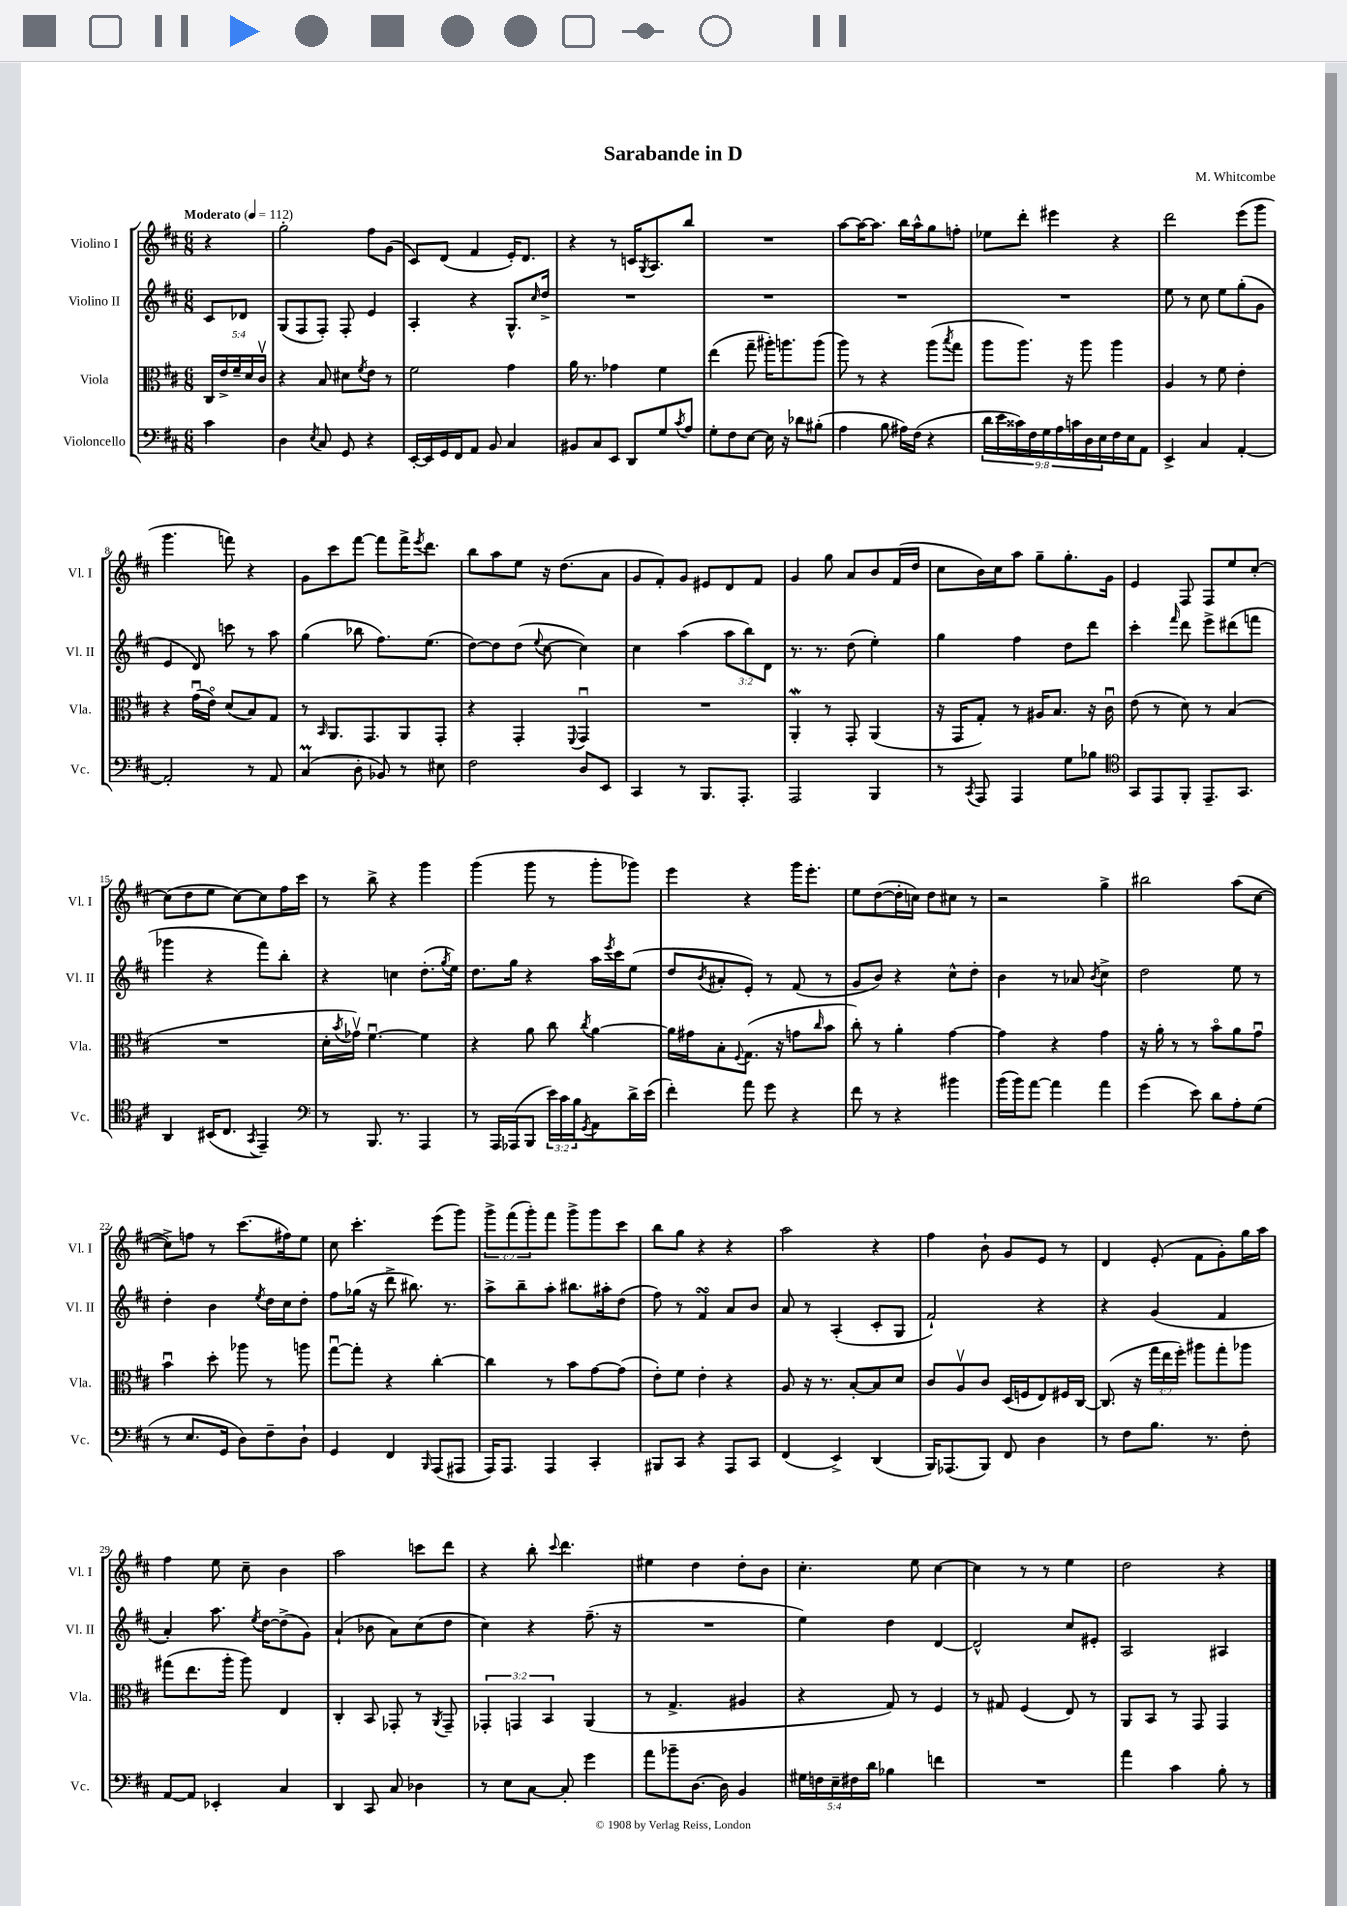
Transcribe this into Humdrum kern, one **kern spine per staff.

**kern	**kern	**kern	**kern
*part4	*part3	*part2	*part1
*staff4	*staff3	*staff2	*staff1
*I"Violoncello	*I"Viola	*I"Violino II	*I"Violino I
*I'Vc.	*I'Vla.	*I'Vl. II	*I'Vl. I
*clefF4	*clefC3	*clefG2	*clefG2
*k[f#c#]	*k[f#c#]	*k[f#c#]	*k[f#c#]
*M6/8	*M6/8	*M6/8	*M6/8
*MM112	*MM112	*MM112	*MM112
=	=	=	=
!	!	!	!LO:TX:a:B:t=Moderato
4c#\	20C#/LL	8c#/L	4r
.	20e^/	.	.
.	20f#~/	.	.
.	.	8d-X/J	.
.	20d/	.	.
.	20c#v/JJ	.	.
=1	=1	=1	=1
4D\	4r	(8G/L	2gg'\
.	.	8F#/	.
8qE/	.	.	.
8C#/	8B/	8F#'/J)	.
8GG/	8d#X\L	8F#'/	.
.	8qf#/	.	.
4r	8e\J	4e/	8ff#\L
.	8r	.	(8g\J
=2	=2	=2	=2
[16EE'/LL	2f#\	4A'/	8c#/L)
16EE/]	.	.	.
16GG/	.	.	(8d/J
16FF#/J	.	.	.
8AA/J	.	4r	4f#/
8BB/	.	.	.
4C#/	4g\	8.G^^/L	16e'/KL)
.	.	.	8.d/J
.	.	16qqcc#/	.
.	.	16dd^/Jk	.
=3	=3	=3	=3
8BB#X/L	16a\	2.r	4r
.	8.r	.	.
8C#/	.	.	.
8EE/J	4g-X\	.	8r
8DD/L	.	.	16cn/KL
.	.	.	8qG/
.	.	.	8.A/
8G/	4f#\	.	.
8qc#/	.	.	.
8A/J	.	.	8bb/J
=4	=4	=4	=4
8G'\L	(4ee\	2.r	2.r
8F#\	.	.	.
[8E\J	8gg~\	.	.
16E\]	16aa#X'\KL)	.	.
16r	8.aan\	.	.
8d-X\L	.	.	.
(8B#X'\J	(8aa\J	.	.
=5	=5	=5	=5
4A\	8aa\)	2.r	[8aa\L
.	8r	.	16aa\K_
.	.	.	8.aa\J]
8B\	4r	.	.
16A#X\LL)	.	.	16bb\LL
(16F#\JJ	.	.	16aa^^\J
4r	(8aa\L	.	8gg\
.	8qbb/	.	.
.	8gg\J	.	8ffn'\J
=6	=6	=6	=6
18d\LL	8aa\L	2.r	8ee-X\L
18e\	.	.	.
18c##X\)	.	.	.
.	8.aa\J)	.	8ddd'\J
18F#\	.	.	.
18G\	.	.	.
.	.	.	4eee#X\
18A\	.	.	.
.	16r	.	.
18cn\	.	.	.
.	8aa\	.	.
18D\	.	.	.
18E\	.	.	.
16F#\	4aa\	.	4r
16E\J	.	.	.
8AA\J	.	.	.
=7	=7	=7	=7
4EE^/	4A/	8ee\	2ddd\
.	.	8r	.
4C#/	8r	8cc#\	.
.	8f#\	8ee\L	.
[4AA'/	4e'\	(8gg'\	(8eee\L
.	.	8g\J	8ggg\J
!!LO:LB:g=z
=8	=8	=8	=8
2AA'/]	4r	4e/	4.ggg\
.	(16gu\LL	8d/)	.
.	16e\JJ)	.	.
.	(8d/L	8cccn\	8fffn\)
8r	8B/)	8r	4r
8AA/	8G/J	8aa\	.
=9	=9	=9	=9
(4C#m/	8r	(4gg\	8g\L
.	16qqBB/	.	.
.	8.AA/L	.	8ccc#\
8D'\	.	8bb-X\	[8fff#\J
.	8.GG/	.	.
8BB-X/)	.	8.ff#\L)	8fff#\L]
8r	8AA/	.	16fff#^\K
.	.	.	8qeee/
.	.	(8.ee\J	8.ddd\J
8E#X\	8GG'/J	.	.
=10	=10	=10	=10
2F#\	4r	[8dd\L)	8bb\L
.	.	8dd\]	8aa\
.	4GG'/	(8dd\J	8ee\J
.	.	8qqee/	.
.	.	[8cc#\	16r
.	.	.	(8.dd\L
.	8qqFF#/	.	.
8D/L	4GGu/	4cc#\])	.
8EE/J	.	.	8a\J
=11	=11	=11	=11
4CC#/	2.r	4cc#\	8g/L
.	.	.	8f#'/)
8r	.	(4aa\	8g/J
8.BBB/L	.	.	8e#X/L
.	.	12aa\L	8d/
8.AAA'/J	.	.	.
.	.	12bb\)	.
.	.	.	8f#/J
.	.	12d\J	.
=12	=12	=12	=12
2AAA/	4AAW'/	8.r	4g/
.	.	8.r	.
.	8r	.	8gg\
.	8GG'/	(8dd\	8a/L
4BBB/	(4AA/	4ee'\)	8b/
.	.	.	(16f#/L
.	.	.	16dd/JJ
=13	=13	=13	=13
8r	16r	4gg\	8cc#\L
.	16GG/KL	.	.
8qCC#/	.	.	.
8AAA/	8G'/J)	.	16b\L)
.	.	.	16cc#\J
4AAA/	8r	4ff#\	8aa\J
.	16A#X/KL	.	8gg~\L
.	8.B/J	.	.
8G\L	.	8dd\L	8.gg'\
8B-X\J	16r	8ddd\J	.
.	16c#u\	.	16g\Jk
=14	=14	=14	=14
*clefC4	*	*	*
8GG/L	(8e\	4ccc#'\	4e/
8EE/	8r	.	.
.	.	16qqfff#/	.
8FF#'/J	8d\)	8ddd\	8F#/
8.EE~/L	8r	8eee^\L	8F#/L
.	(4B/	(8ddd#X\	8ee/
8.GG/J	.	.	.
.	.	8fffn\J	[8cc#'/J
!!LO:LB:g=z
=15	=15	=15	=15
4AA/	2.r	4ggg-X\	(8cc#\L]
.	.	.	8dd\
(16BB#X/KL	.	4r	8ee\J
8.C#/J	.	.	.
.	.	.	[8cc#\L)
8qGG/	.	.	.
4EE~/)	.	8fff#\L)	8cc#\]
.	.	8bb'\J	16ff#\L
.	.	.	16ccc#\JJ
=16	=16	=16	=16
*clefF4	*	*	*
8r	16d'\LL	4r	8r
.	8qb/	.	.
.	16g-Xv\JJ)	.	.
8.BBB/	[4.f#u\	.	8bb^\
.	.	4ccn\	4r
8.r	.	.	.
4AAA/	4f#\]	(8.dd'\L	4ggg\
.	.	8qgg/	.
.	.	16ee\Jk)	.
=17	=17	=17	=17
8r	4r	8.dd\L	(4ggg\
16AAA/LL	.	.	.
(16AAA-X/J	.	16gg\Jk	.
8BBB/J	8a\	4r	8ggg\
24e\LL)	8cc#\	.	8r
24c#\	.	.	.
24B\J	.	.	.
8qGG/	8qcc#/	.	.
8AA\	[4a\	16aa\LL	8ggg'\L
.	.	8qeee/	.
.	.	16ccc#\J	.
16d^\L	.	(8ee\J	8ggg-X\J)
(16e\JJ	.	.	.
=18	=18	=18	=18
4f#'\)	16a\LL]	8dd/L	4eee\
.	16g#X\J	.	.
.	.	8qb/	.
.	8B'\	8a#X'/	.
.	8qqF#/	.	.
8a\	(8.G\J	8e'/J)	4r
8g\	.	8r	.
.	16r	.	.
4r	8gn\L	(8f#/	16ggg\KL
.	.	.	8.eee'\J
.	16qqcc#/	.	.
.	8b\J	8r	.
=19	=19	=19	=19
8f#\	8cc#'\)	8g/L	8ee\L
8r	8r	8b/J)	([8dd\
4r	4a'\	4r	16dd'\L]
.	.	.	16ccn\JJ)
.	.	.	8dd\L
4b#X\	[4g\	8cc#^^\L	8cc#X\J
.	.	8dd'\J	8r
=20	=20	=20	=20
(16b\LL	4g\]	4b\	2r
16b\J)	.	.	.
[8a\J	.	.	.
4a\]	4r	8r	.
.	.	8a-X/	.
.	.	8qb/	.
4a\	4g\	4cc#^\	4gg^\
=21	=21	=21	=21
(4g\	16r	2dd\	2bb#X\
.	16a'\	.	.
.	8r	.	.
8e\)	8r	.	.
8d\L	8b\L	.	.
8A'\	8a\	8ee\	(8aa\L
(8G\J	8gu\J	8r	[8cc#\J
!!LO:LB:g=z
=22	=22	=22	=22
8r	4bu\	4dd'\	8cc#^\L])
8.E/L	.	.	8ffn\J
.	8dd'\	4b\	8r
16GG/Jk	.	.	.
8D\L)	8aa-X\	.	(8.ccc#\L
.	.	8qee/	.
8F#~\	8r	16dd\LL	.
.	.	16cc#\J	16ff#X\k)
8D`\J	8aan\	8dd'\J	8ee\J
=23	=23	=23	=23
4GG/	[8ggu\L	8ff#\L	8cc#\
.	8gg'\J]	(16gg-X\Jk	4.ccc#'\
.	.	16r	.
4FF#/	4r	8ddd^\	.
.	.	8.bb#X\)	.
16qqBBB/	.	.	.
(8AAA/L	[4cc#'\	.	(8eee\L
.	.	8.r	.
8AAA#X/J	.	.	8ggg\J)
=24	=24	=24	=24
16AAA/KL)	4cc#\]	8aa^\L	12ggg^\L
8.AAA/J	.	.	.
.	.	.	(12fff#\
.	.	8bb~\	.
.	.	.	12ggg'\)
4AAA/	8r	8aa'\J	8fff#\J
.	8b\L	8.bb#X\L	8ggg^\L
4CC#'/	[8g\	.	8ggg\
.	.	16aa#X'\k	.
.	(8g\J]	(8dd\J	8ccc#\J
=25	=25	=25	=25
8BBB#X/L	8e'\L)	8ff#\)	8bb\L
8CC#/J	8f#\J	8r	8gg\J
4r	4e'\	4f#sSsS/	4r
8AAA/L	4r	8a/L	4r
8CC#/J	.	8b/J	.
=26	=26	=26	=26
(4FF#/	8A/	8a/	2aa\
.	16r	8r	.
.	8.r	.	.
4EE^/)	.	(4A'/	.
.	[8B'/L	.	.
(4DD/	8B/]	8c#'/L	4r
.	8d/J	8G/J	.
=27	=27	=27	=27
16BBB/KL)	8c#/L	2f#`/)	4ff#\
(8.AAA-X/	.	.	.
.	8Av/	.	.
8BBB/J)	8c#/J	.	8b`\
8FF#/	(16D/LL	.	8g/L
.	16Fn/J	.	.
4D\	8E/)	4r	8e/J
.	16F#X/L	.	8r
.	[16C#/JJ	.	.
=28	=28	=28	=28
8r	(8.C#/]	4r	4d/
8F#\L	.	.	.
.	16r	.	.
8.B\J	24gg\LL	(4g/	(8e'/
.	24ee\	.	.
.	24ff#'\JJ)	.	.
.	8aa#X\L	.	8f#\L
8.r	.	.	.
.	8gg'\	4f#/	8g'\)
8F#'\	8aa-X\J	.	16gg\L
.	.	.	16aa\JJ
!!LO:LB:g=z
=29	=29	=29	=29
[8AA/L	(8gg#X\L	4a'/)	4ff#\
8AA/J]	8.ee\	.	.
4EE-X'/	.	8.aa\	8ee\
.	16aa'\Jk	.	.
.	8aa\)	.	8cc#~\
.	.	8qee/	.
.	.	[16dd\KL	.
4C#/	4E/	(8dd^\]	4b\
.	.	8g\J)	.
=30	=30	=30	=30
4DD/	4C#'/	(4a`/	2aa\
8CC#/	8BB/	8b-X\	.
8C#/	8GG-X'/	8a\L)	.
4D-X\	8r	(8cc#\	8cccn\L
.	8qAA/	.	.
.	8GG-~/	8dd\J	8ddd\J
=31	=31	=31	=31
8r	6GG-X'/	4cc#\)	4r
8E\L	.	.	.
.	6GGn/	.	.
[8C#\J	.	4r	8bb'\
.	6BB/	.	.
.	.	.	8qqccc#/
8C#'/]	.	.	4.ddd\
4g\	(4AA/	(8.ff#~\	.
.	.	16r	.
=32	=32	=32	=32
8a\L	8r	2.r	4ee#X\
8b-X~\	4.G^/	.	.
[8.D\J	.	.	4dd\
16D\]	.	.	.
4BB/	4A#X/	.	8dd'\L
.	.	.	8b\J
=33	=33	=33	=33
20G#X\LL	4r	4ee\)	4.cc#'\
20Fn\	.	.	.
20E~\	.	.	.
20F#X\	.	.	.
20d\JJ	.	.	.
4B-X\	8G/)	4dd\	.
.	8r	.	8ee\
4fn\	4F#/	[4d/	[4cc#\
=34	=34	=34	=34
2.r	8r	2d^^/]	4cc#\]
.	8G#X/	.	.
.	(4F#/	.	8r
.	.	.	8r
.	8E/)	8cc#/L	4ee\
.	8r	8e#X'/J	.
=35	=35	=35	=35
4a\	8AA/L	2A/	2dd\
.	8BB/J	.	.
4c#\	8r	.	.
.	8GG/	.	.
8B'\	4GG/	4A#X/	4r
8r	.	.	.
==	==	==	==
*-	*-	*-	*-
